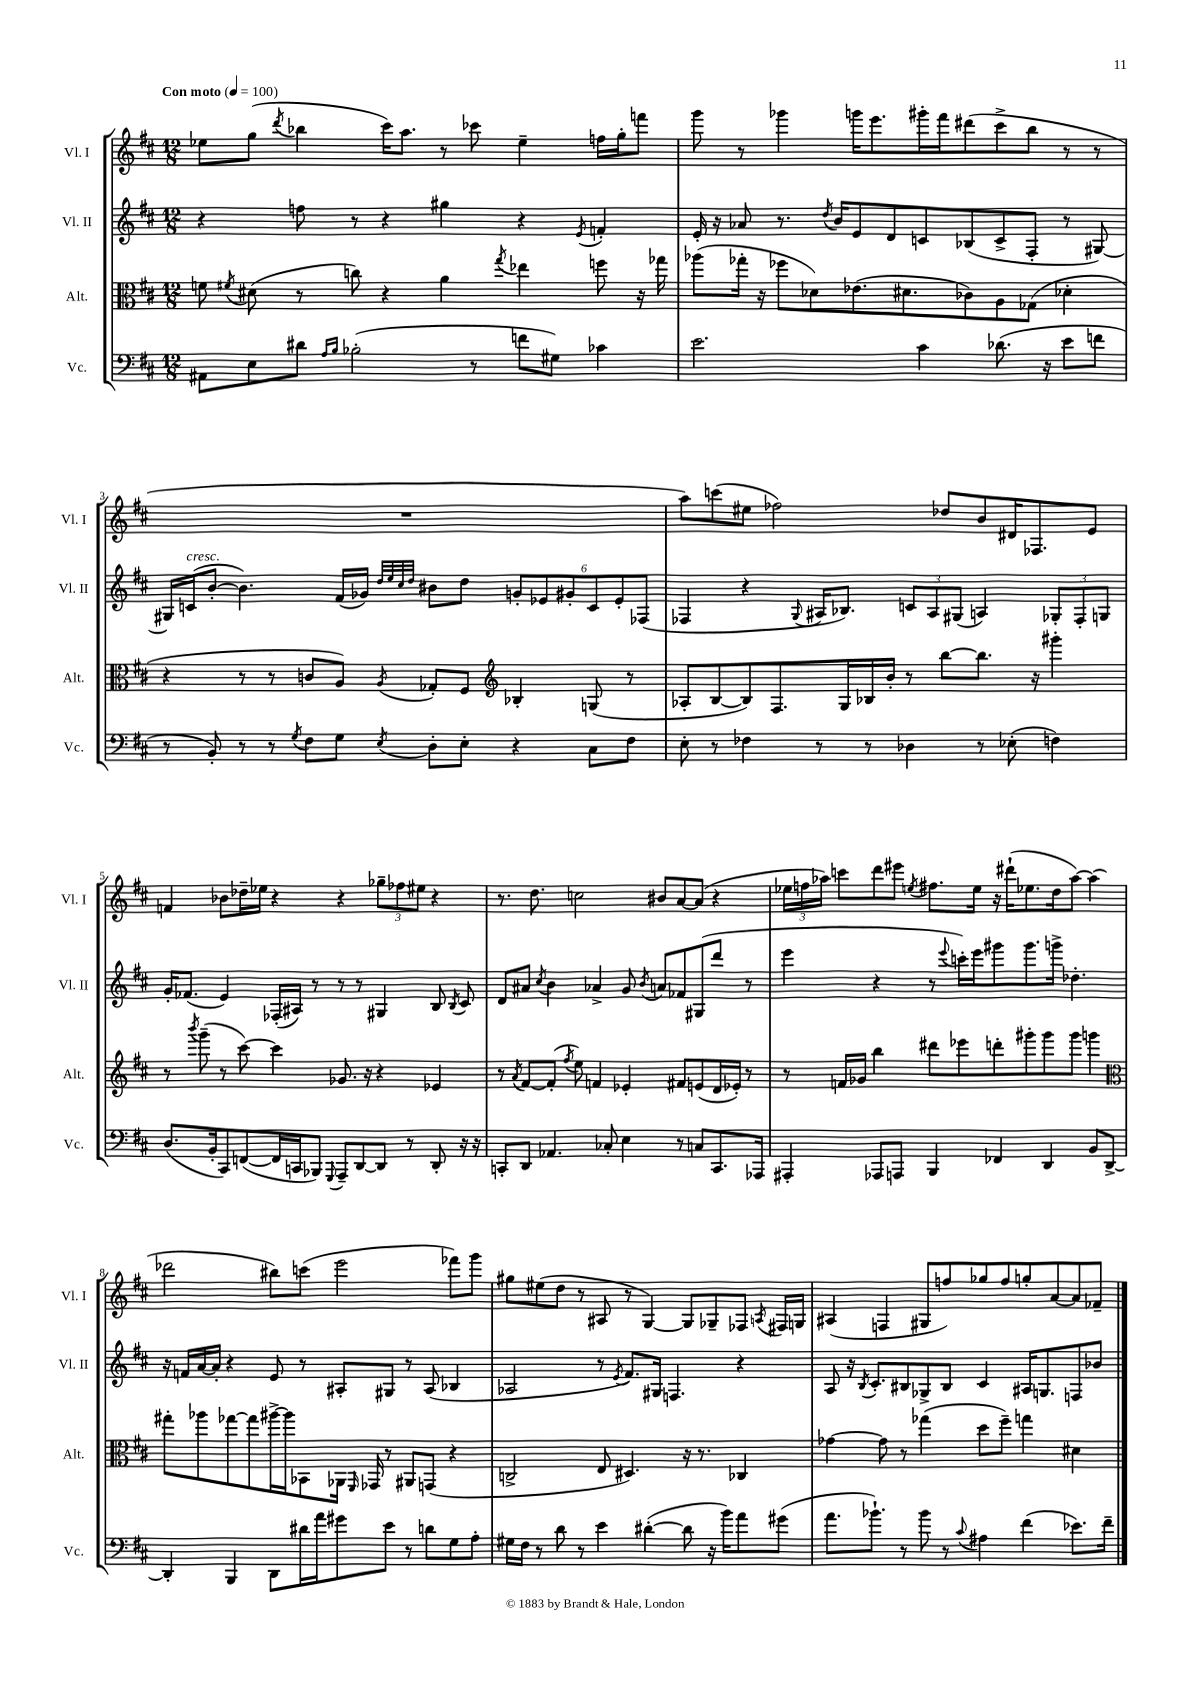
<<
\new StaffGroup <<
\new Staff = "s0" \with { instrumentName = "Vl. I" shortInstrumentName = "Vl. I" } {
    \clef treble \key d \major \numericTimeSignature \time 12/8 \tempo "Con moto" 4 = 100
    \autoBeamOff ees''8[ g''8]( \acciaccatura { d'''8 } bes''4 cis'''16[) a''8.] r8 ces'''8 ees''4-- f''16[ g''16-. f'''8] |
    g'''8 r8 ges'''4 g'''16[ e'''8. gis'''16-. fis'''16 dis'''8( cis'''8-> b''8] r8 r8 |
    R1. |
    a''8[) c'''8( eis''8] fes''2) des''8[ b'8 dis'16 fes8. e'8] |
    f'4 bes'8[ des''16-- ees''16] r4 r4 \tuplet 3/2 { ges''8[-- fes''8 eis''8] } r4 |
    r8. d''8. c''2 bis'8[ a'8~ a'8]( r4 |
    \tuplet 3/2 { ees''16[ f''16 aes''16]) } c'''8[ d'''8 eis'''8] \acciaccatura { e''8 } fis''8.[ e''16] r16 dis'''16[-!( ees''8. d''16 aes''8]~) aes''4( |
    des'''2 bis''8[) c'''8]( e'''2 fes'''8[) g'''8] |
    gis''8[ eis''8( d''8] r8 ais8 r8 g4~) g8[ ges8-- fes8] \acciaccatura { a8 } fis16[ g16] |
    ais4( f4 gis8[ f''8) ges''8 f''8 g''8-. a'8~ a'8 fes'8]-- \bar "|." |
}
\new Staff = "s1" \with { instrumentName = "Vl. II" shortInstrumentName = "Vl. II" } {
    \clef treble \key d \major \numericTimeSignature \time 12/8
    \autoBeamOff r4 f''8 r8 r4 gis''4 r4 \acciaccatura { e'8 } f'4-. |
    e'16-. r16 aes'8 r8. \acciaccatura { d''8 } b'16[ e'8 d'8 c'8 bes8( c'8-> fis8]-. r8 gis8~) |
    gis16[ c'16^\markup { \italic "cresc." }( b'8]~-. b'4.) fis'16[( ges'16]) \grace { d''32[ e''32 cis''32 d''32] } bis'8[ d''8] \tuplet 6/4 { g'8[-. ees'8 gis'8-. c'8 ees'8-. fes8]( } |
    fes4 r4 \appoggiatura { g8 } ais16[ bes8.]) \tuplet 3/2 { c'8[ ais8 gis8]( } a4) \tuplet 3/2 { ges8[-. fes8-. g8] } |
    g'16[-. fes'8.]( e'4) fes16[-.( ais16]) r8 r8 r8 gis4 b8 \acciaccatura { b8 } cis'8 |
    d'8[ ais'8] \acciaccatura { cis''8 } b'4 aes'4-> g'8 \acciaccatura { b'8 } a'8[ fes'8 gis8( d'''8] r8 |
    e'''4 r4 r8 \appoggiatura { e'''8 } c'''16[-.) e'''16 gis'''8 gis'''8. g'''16]-> des''4.-. |
    r16 f'16[ a'16~ a'16]-. r4 e'8 r8 ais8[-. gis8] r8 ais8( bes4 |
    aes2 r8 \acciaccatura { e'8 } fis'8.[) gis16] f4. r4 |
    a8 r16 \acciaccatura { b8 } cis'8.[-. bis8 ges8-> bis8] cis'4 ais16[ g8. f8 bes'8] \bar "|." |
}
\new Staff = "s2" \with { instrumentName = "Alt." shortInstrumentName = "Alt." } {
    \clef alto \key d \major \numericTimeSignature \time 12/8
    \autoBeamOff f'8 \acciaccatura { fis'8 } dis'8( r8 c''8) r4 a'4 \acciaccatura { g''8 } ees''4 f''8 r16 ges''16 |
    aes''8[( ges''16]-. r16 fes''8[ des'8) ees'8.( dis'8. ces'8) a8 ges8]( des'4-. |
    r4 r8 r8 c'8[ a8]) \acciaccatura { a8 } ges8[-. fis8] \clef treble bes4-. g8( r8 |
    aes8[-. b8~ b8) fis8. g16 bes16 b'16]-. r8 b''8[~ b''8.] r16 gis'''4-. |
    r8 \acciaccatura { b'''8 } g'''8--( r8 cis'''8~) cis'''4 ges'8. r16 r4 ees'4 |
    r8 \acciaccatura { a'8 } fis'8[~ fis'8]-.( \acciaccatura { fis''8 } e''8) f'4 ees'4-. fis'8[ e'8( d'16 ees'16]-.) r8 |
    r8 f'16[ ges'16] b''4 dis'''8[ ees'''8 d'''8-. gis'''8-. gis'''8 gis'''8] g'''4 |
    \clef alto gis''8[-. aes''8 ges''8~ ges''8 ais''16~-> ais''16 bes,8 aes,16] \grace { fis,16 } ges,16 r8 ais,8[ g,8]( r4 |
    c2-> e8 dis4.) r16 r8. ces4 |
    ges'4~ ges'8 r8 ges''4( d''8[ fis''8]--) g''4 dis'4 \bar "|." |
}
\new Staff = "s3" \with { instrumentName = "Vc." shortInstrumentName = "Vc." } {
    \clef bass \key d \major \numericTimeSignature \time 12/8
    \autoBeamOff ais,8[ e8 dis'8] \grace { a16[ b16] } bes2-.( r8 f'8[ gis8]) ces'4 |
    e'2. cis'4 des'8.( r16 e'8[ f'8] |
    r8 b,8-.) r8 r8 \acciaccatura { g8 } fis8[ g8] \acciaccatura { e8 } d8[-. e8]-. r4 cis8[ fis8] |
    e8-. r8 fes4 r8 r8 des4 r8 ees8-.( f4) |
    d8.[( b,16-. cis,8) f,8~( f,16 c,16 bes,,8]) \appoggiatura { g,,8 } a,,8[-- d,8~ d,8] r8 d,8-. r16 r16 |
    c,8[-. d,8] aes,4. ces8-. e4 r8 c8[ c,8. aes,,16] |
    ais,,4-. aes,,8[ a,,8] b,,4 fes,4 d,4 b,8[ d,8]~-> |
    d,4-. b,,4 d,8[ dis'16 a'16 gis'8 e'8] r8 d'8[ g8 a8]-. |
    gis16[ fis16] r8 d'8 r8 e'4 dis'4~-.( dis'8 r16 b'16[) a'8 gis'8]( |
    a'8.[ bes'8.]-!) r8 bes'8 r8 \appoggiatura { cis'8 } ais4 fis'4( ees'8.[) fis'16]-- \bar "|." |
}
>>
>>
